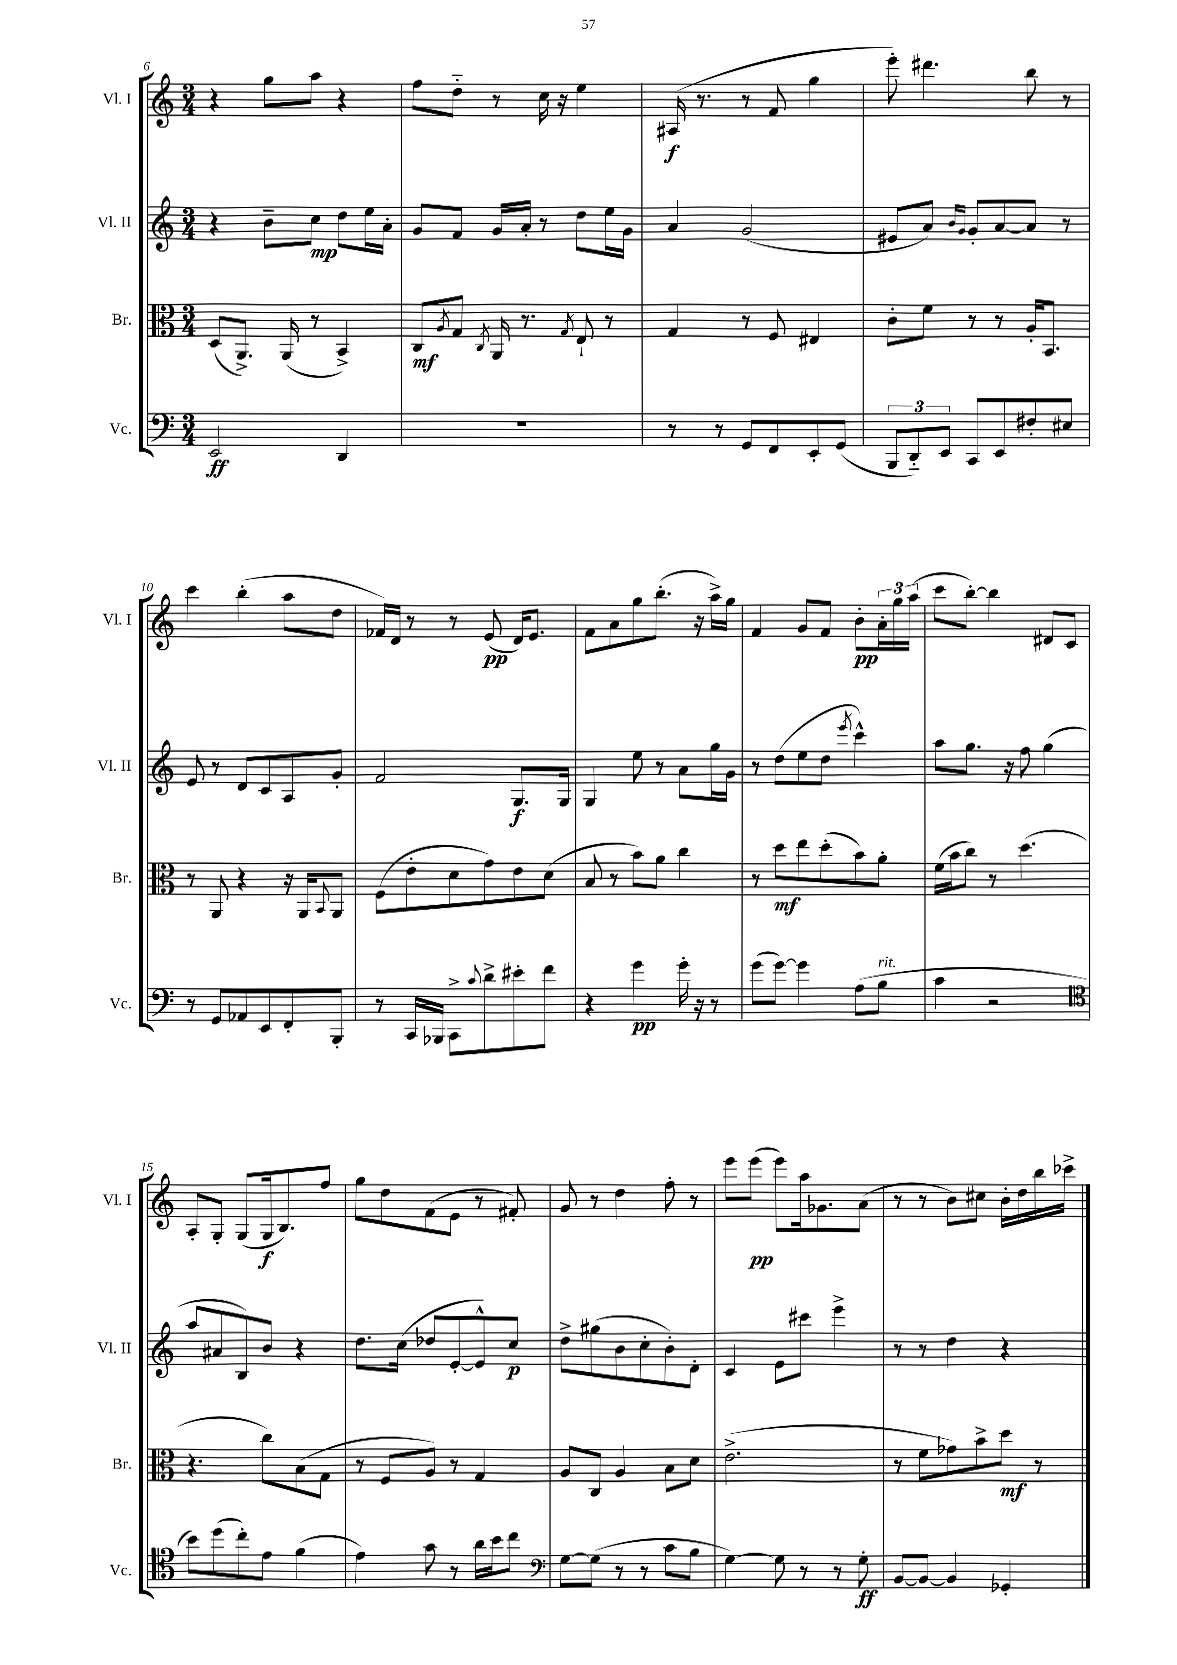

**kern	**kern	**kern	**kern
*staff4	*staff3	*staff2	*staff1
*clefF4	*clefC3	*clefG2	*clefG2
*k[]	*k[]	*k[]	*k[]
*M3/4	*M3/4	*M3/4	*M3/4
2EE/	(8D/L	4r	4r
.	8.AA^/J)	.	.
.	.	8b~\L	8gg\L
.	(16AA/	.	.
.	8r	8cc\J	8aa\J
4DD/	4BB^/)	8dd\L	4r
.	.	16ee\L	.
.	.	16a'\JJ	.
=	=	=	=
2.r	8C/L	8g/L	8ff\L
.	8qA/	.	.
.	8G/J	8f/J	8dd'~\J
.	8qC/	.	.
.	16AA/	16g/LL	8r
.	8.r	16a'/JJ	.
.	.	8r	16cc\
.	.	.	16r
.	8qG/	.	.
.	8E`/	8dd\L	4ee\
.	8r	16ee\L	.
.	.	16g\JJ	.
=	=	=	=
8r	4G/	4a/	(16A#/
.	.	.	8.r
8r	.	.	.
8GG/L	8r	(2g/	8r
8FF/	8F/	.	8f/
8EE'/	4E#/	.	4gg\
(8GG/J	.	.	.
=	=	=	=
12BBB/L	8c'\L	8e#/L	8eee'\)
12DD'~/)	.	.	.
.	8f\J	8a/J)	4.ddd#\
12EE/J	.	.	.
.	.	16qqb/LL	.
.	.	16qqg/JJ	.
8CC/L	8r	8g'/L	.
8EE/	8r	[8a/	.
8F#'/	16A'/LK	8a/]J	8bb\
.	8.BB/J	.	.
8E#/J	.	8r	8r
=	=	=	=
8r	8r	8e/	4ccc\
8GG/L	8AA/	8r	.
8AA-/	4r	8d/L	(4bb'\
8EE/	.	8c/	.
8FF'/	16r	8A/	8aa\L
.	16AA/LK	.	.
.	8qqBB/	.	.
8BBB'/J	8AA/J	8g'/J	8dd\J
=	=	=	=
8r	(8F\L	2f/	16f-/LL)
.	.	.	16d/JJ
16CC/LL	8e'\	.	8r
16BBB-/JJ	.	.	.
8CC^\L	8d\	.	8r
8qqc/	.	.	.
8d^\	8g\)	.	(8e/
8e#'\	8e\	8.G/L	16d/LK)
.	.	.	8.e/J
8f\J	(8d\J	.	.
.	.	16G/Jk	.
=	=	=	=
4r	8B/	4G/	8f\L
.	8r	.	8a\
4g\	8b\L)	8ee\	8gg\
.	8a\J	8r	(8.bb'\J
16g'\	4cc\	8a\L	.
16r	.	.	16r
8r	.	16gg\L	16aa^\LL)
.	.	16g\JJ	16gg\JJ
=	=	=	=
(8g\L	8r	8r	4f/
[8g\J)	8dd\L	(8dd\L	.
4g\]	8ee\	8ee\	8g/L
.	(8dd'\	8dd\J	8f/J
.	.	8qeee/	.
(8A\L	8b\)	4ccc^^\)	8b'\L
8B\J	8a'\J	.	24a'\L
.	.	.	24gg\
.	.	.	(24aa\JJ
=	=	=	=
4c\	(16f\LL	8aa\L	8ccc\L
.	16b\J	.	.
.	8cc\J)	8.gg\J	[8bb'\J)
2r	8r	.	4bb\]
.	.	16r	.
.	(4.dd\	8ff\	.
.	.	(4gg\	8d#/L
.	.	.	8c/J
=	=	=	=
*clefC4	*	*	*
8b\L)	4.r	8aa/L	8A'/L
(8dd\	.	8a#/	8G'/J
8cc'\)	.	8B/)	(8G/L
8e\J	8cc\L)	8b/J	16G/k
.	.	.	8.B/)
(4f\	(8B\	4r	.
.	8G\J	.	8ff/J
=	=	=	=
4e\)	8r	8.dd\L	8gg\L
.	8F/L	.	8dd\
.	.	(16cc\Jk	.
8g\	8A/J)	8dd-/L	(8f\
8r	8r	[8e'/	8e\J
16a\LL	4G/	8e^^/])	8r
16b\J	.	.	.
8cc\J	.	8cc/J	8f#'/)
=	=	=	=
*clefF4	*	*	*
[8G\L	8A/L	8dd^\L	8g/
(8G\]J	8C/J	(8gg#\	8r
8r	4A/	8b\	4dd\
8r	.	8cc'\	.
8c\L	8B\L	8b'\)	8ff'\
8B\J	8d\J	8d'\J	8r
=	=	=	=
[4G\)	(2.e^\	4c/	8eee\L
.	.	.	(8eee\J
8G\]	.	8e\L	8eee\L)
8r	.	8ccc#\J	16aa\k
.	.	.	8.g-\
8r	.	4eee^\	.
8G'\	.	.	(8a\J
=	=	=	=
[8BB/L	8r	8r	8r
8BB/_J	8f\L	8r	8r
4BB/]	8g-\)	4dd\	8b\L)
.	8b^\	.	8cc#\J
4GG-'/	8dd\J	4r	16b'\LL
.	.	.	16dd\
.	8r	.	16bb\
.	.	.	16ccc-^\JJ
==	==	==	==
*-	*-	*-	*-
